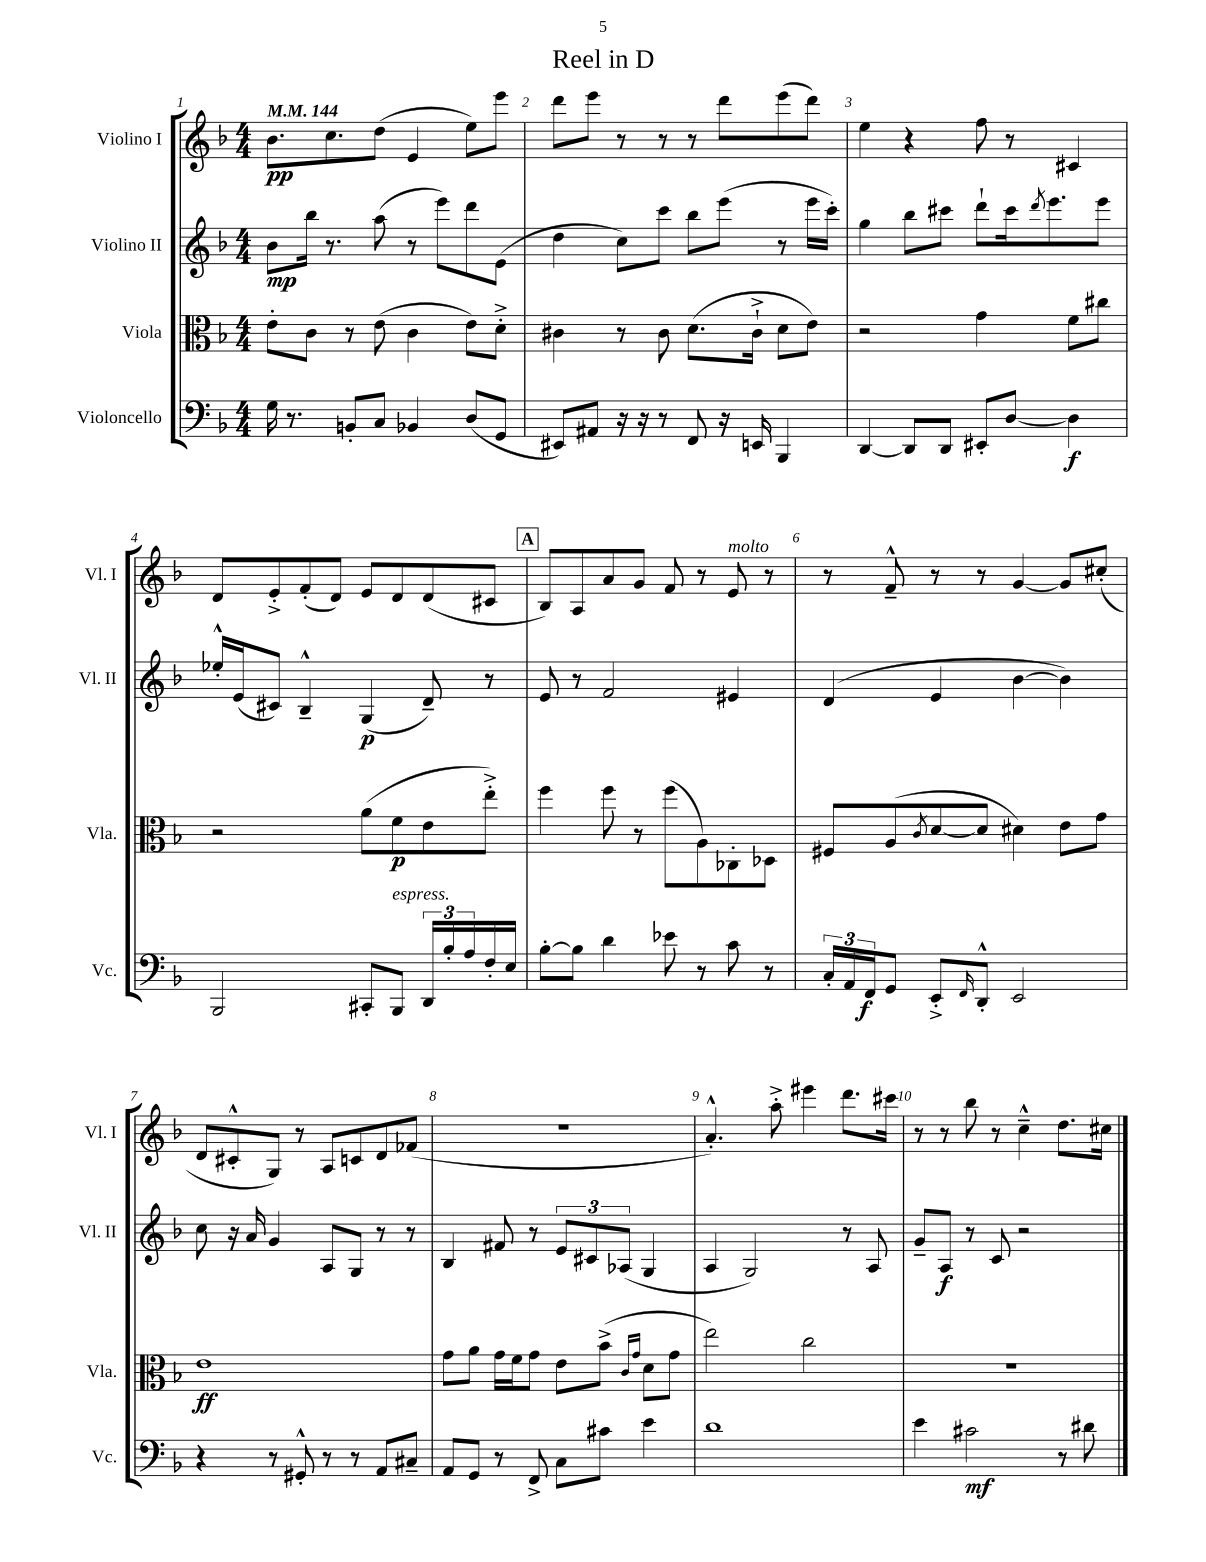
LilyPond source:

\header { title = "Reel in D" }
<<
\new StaffGroup <<
\new Staff = "s0" \with { instrumentName = "Violino I" shortInstrumentName = "Vl. I" } {
    \clef treble \key f \major \numericTimeSignature \time 4/4 \tempo 4 = 144
    bes'8.\pp c''8. d''8( e'4 e''8) e'''8 |
    d'''8 e'''8 r8 r8 r8 d'''8 e'''8( d'''8) |
    e''4 r4 f''8 r8 cis'4 |
    d'8 e'8-.-> f'8-.( d'8) e'8 d'8 d'8( cis'8 |
    \mark \markup { \box "A" } bes8) a8 a'8 g'8 f'8 r8 e'8^\markup { \italic "molto" } r8 |
    r8 f'8---^ r8 r8 g'4~ g'8 cis''8-.( |
    d'8 cis'8-.-^ g8) r8 a8 c'8 d'8 fes'8( |
    R1 |
    a'4.-.-^) a''8-.-> eis'''4 d'''8. cis'''16 |
    r8 r8 bes''8 r8 c''4---^ d''8. cis''16 \bar "|." |
}
\new Staff = "s1" \with { instrumentName = "Violino II" shortInstrumentName = "Vl. II" } {
    \clef treble \key f \major \numericTimeSignature \time 4/4
    bes'8\mp bes''16 r8. a''8( r8 e'''8) d'''8 e'8( |
    d''4 c''8) c'''8 bes''8 e'''8( r8 e'''16 c'''16-.) |
    g''4 bes''8 cis'''8 d'''8-! cis'''16 \acciaccatura { d'''8 } e'''8. e'''8 |
    ees''16-.-^ e'16( cis'8) bes4---^ g4\p( d'8--) r8 |
    \mark \markup { \box "A" } e'8 r8 f'2 eis'4 |
    d'4( e'4 bes'4~ bes'4) |
    c''8 r16 a'16 g'4 a8 g8 r8 r8 |
    bes4 fis'8 r8 \tuplet 3/2 { e'8 cis'8 aes8( } g4 |
    a4 g2) r8 a8 |
    g'8-- a8\f r8 c'8 r2 \bar "|." |
}
\new Staff = "s2" \with { instrumentName = "Viola" shortInstrumentName = "Vla." } {
    \clef alto \key f \major \numericTimeSignature \time 4/4
    e'8-. c'8 r8 e'8( c'4 e'8) d'8-.-> |
    cis'4 r8 cis'8 d'8.( cis'16-!-> d'8 e'8) |
    r2 g'4 f'8 cis''8 |
    r2 a'8( f'8\p e'8 e''8-.->) |
    \mark \markup { \box "A" } f''4 f''8 r8 f''8( a8) ces8-. des8 |
    fis8 a8( \acciaccatura { c'8 } d'8~ d'8 dis'4) e'8 g'8 |
    e'1\ff |
    g'8 a'8 g'16 f'16 g'8 e'8 bes'8->( \grace { c'16 g'16 } d'8 g'8 |
    e''2) c''2 |
    R1 \bar "|." |
}
\new Staff = "s3" \with { instrumentName = "Violoncello" shortInstrumentName = "Vc." } {
    \clef bass \key f \major \numericTimeSignature \time 4/4
    g16 r8. b,8-. c8 bes,4 d8( g,8 |
    eis,8) ais,8 r16 r16 r8 f,8 r16 e,16 bes,,4 |
    d,4~ d,8 d,8 eis,8-. d8~ d4\f |
    bes,,2 cis,8-. bes,,8^\markup { \italic "espress." } \tuplet 3/2 { d,16 bes16-. a16 } f16-. e16 |
    \mark \markup { \box "A" } bes8~-. bes8 d'4 ees'8 r8 c'8 r8 |
    \tuplet 3/2 { c16-. a,16 f,16\f } g,8 e,8-.-> \grace { f,16 } d,8-.-^ e,2 |
    r4 r8 gis,8-.-^ r8 r8 a,8 cis8-- |
    a,8 g,8 r8 f,8-> c8 cis'8 e'4 |
    d'1 |
    e'4 cis'2\mf r8 dis'8 \bar "|." |
}
>>
>>
\layout { \context { \Score \override BarNumber.break-visibility = ##(#f #t #t) barNumberVisibility = #all-bar-numbers-visible } }
